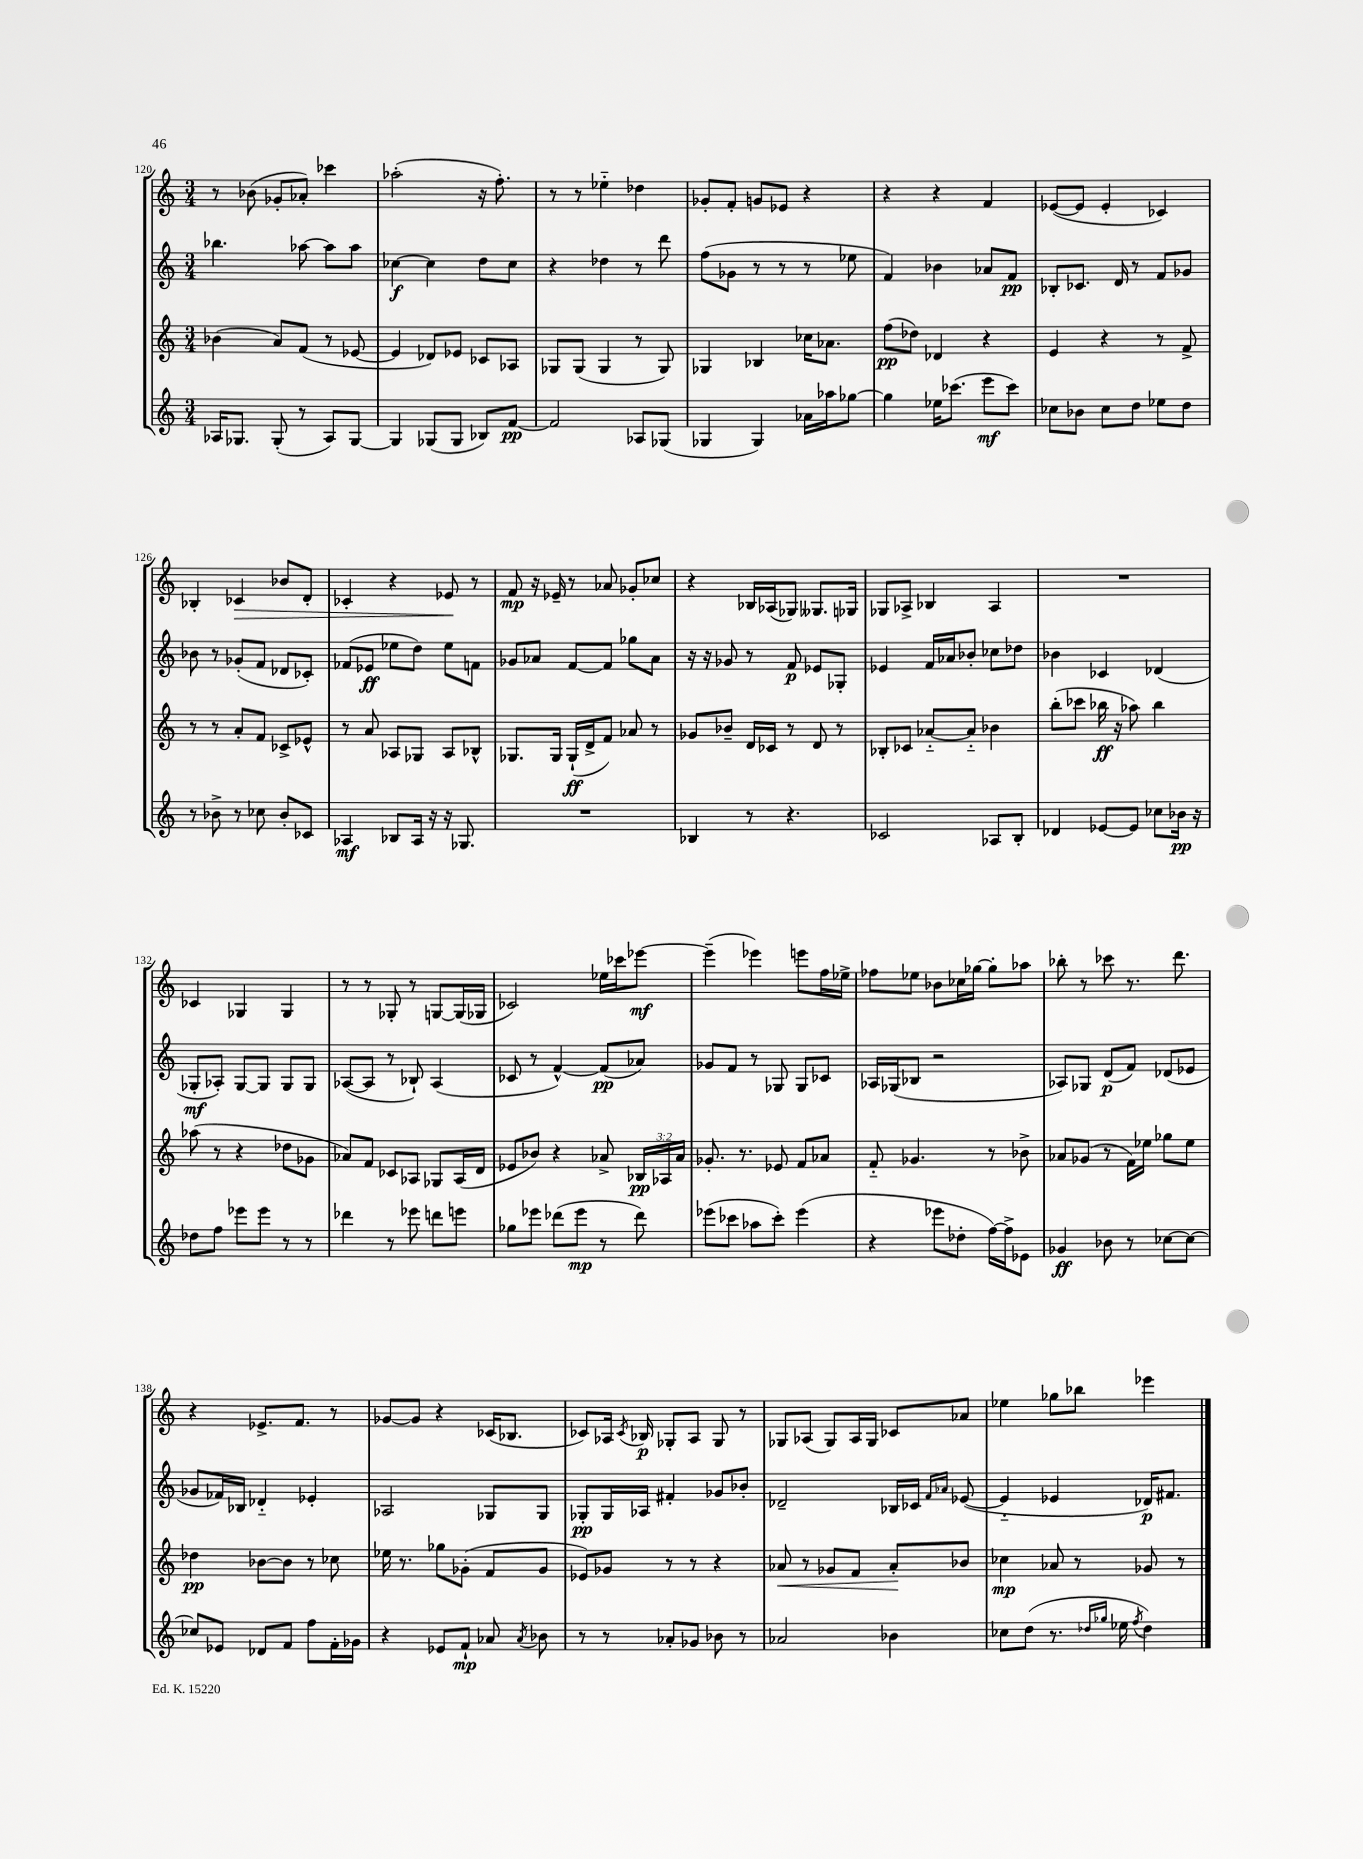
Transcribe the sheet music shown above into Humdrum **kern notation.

**kern	**kern	**kern	**kern
*staff4	*staff3	*staff2	*staff1
*clefG2	*clefG2	*clefG2	*clefG2
*k[]	*k[]	*k[]	*k[]
*M3/4	*M3/4	*M3/4	*M3/4
16A-	(4b-	4.bb-	8r
8.G-	.	.	.
.	.	.	(8b-
(8G-'	8a)	.	8g-'
8r	(8f	[8aa-	8a-')
8A-)	8r	8aa-]	4ccc-
[8G-	[8e-	8aa-	.
=	=	=	=
4G-]	4e-]	[4cc-	(2aa-'
(8G-	8d-)	4cc-]	.
8G-	8e-	.	.
8B-)	8c-	8dd	16r
.	.	.	8.ff')
[8f	8A-	8cc-	.
=	=	=	=
2f]	8G-	4r	8r
.	(8G-	.	8r
.	4G-	4dd-	4ee-'~
8A-	8r	8r	4dd-
(8G-	8G-)	8ddd	.
=	=	=	=
4G-	4G-	(8ff	8g-'
.	.	8g-	8f'
4G-)	4B-	8r	8g
.	.	8r	8e-
16a-	16cc-	8r	4r
16aa-	8.a-	.	.
[8gg-	.	8ee-	.
=	=	=	=
4gg-]	(8ff	4f)	4r
.	8dd-)	.	.
16ee-	4d-	4b-	4r
(8.ccc-	.	.	.
8eee	4r	8a-	4f
8ccc-)	.	8f	.
=	=	=	=
8cc-	4e	8B-'	([8e-
8b-	.	8.c-	8e-]
8cc-	4r	.	4e-'
.	.	16d	.
8dd	.	8r	.
8ee-	8r	8f	4c-)
8dd	8f^	8g-	.
=	=	=	=
8r	8r	8b-	4B-'
8b-^	8r	8r	.
8r	8a'	(8g-'	4c-
8cc-	8f	8f	.
8b-'	8c-^	8d-	8b-
8c-	8e-^^	8c-')	8d'
=	=	=	=
4A-	8r	(8f-	4c-'
.	8a	8e-	.
8B-	8A-	8ee-	4r
16A-	8G-	8dd)	.
16r	.	.	.
16r	8A-	8ee-	8e-
8.G-	.	.	.
.	8B-^^	8f	8r
=	=	=	=
2.r	8.G-	8g-	8f
.	.	8a-	16r
.	16G-	.	16e-~
.	(16G-`	[8f	8r
.	16d^	.	.
.	8f)	8f]	8a-
.	8a-	8gg-	8g-'
.	8r	8a-	8cc-
=	=	=	=
4B-	8g-	16r	4r
.	.	16r	.
.	8b-~	8g-	.
8r	16d	8r	16B-
.	16c-	.	(16A-
4.r	8r	8f	8G-)
.	8d	8e-	8.G--
.	8r	8G-'	.
.	.	.	16G-
=	=	=	=
2c-	8B-'	4e-	8G-
.	8c-	.	8A-^
.	[8a-'~	16f	4B-
.	.	16a-	.
.	8a-'~]	8b-'	.
8A-	4b-	8cc-	4A-
8B'	.	8dd-	.
=	=	=	=
4d-	(8bb'	4b-	2.r
.	8ccc-	.	.
[8e-	16bb-	4c-	.
.	16r	.	.
8e-]	8aa-)	.	.
8cc-	4bb-	(4d-	.
16b-	.	.	.
16r	.	.	.
=	=	=	=
8dd-	(8aa-	8G-'	4c-
8ff	8r	8A-')	.
8eee-	4r	[8G-	4G-
8eee-	.	8G-]	.
8r	8dd-	8G-	4G-
8r	8g-	8G-	.
=	=	=	=
4ddd-	8a-)	([8A-	8r
.	8f	8A-]	8r
8r	8c-	8r	8G-'
8eee-	8A-	8B-`)	8r
8ddd	8G-	(4A-	[8G
8eee	(16A-	.	(16G]
.	16d	.	16G-
=	=	=	=
8gg-	8e-	8c-	2c-)
8eee-	8b-)	8r	.
(8ddd-	4r	[4f^^)	.
8eee-	.	.	.
8r	8a-^	(8f]	16ee-
.	.	.	16ccc-
8ddd-)	24B-	8a-)	[8eee-
.	24A-	.	.
.	24a-	.	.
=	=	=	=
(8eee-	8.g-'	8g-	(4eee-~]
8ccc-	.	8f	.
.	8.r	.	.
8aa-	.	8r	4eee-)
8ccc-')	8e-	8G-	.
(4eee-	8f	8G-	8eee
.	8a-	8c-	16ff
.	.	.	16ee-^
=	=	=	=
4r	8f'~	16A-	8ff-
.	.	(16G-	.
.	4.g-	8B-	8ee-
8eee-	.	2r	8b-
8dd-'	.	.	16cc-
.	.	.	[16gg-
[16ff)	8r	.	8gg-']
16ff^]	.	.	.
8e-	8b-^	.	8aa-
=	=	=	=
4g-	8a-	8A-)	8bb-'
.	(8g-	8G-	8r
8b-	8r	(8d	8ccc-
8r	16f)	8f)	8.r
.	16ee-	.	.
[8cc-	8gg-	(8d-	.
.	.	.	8.ddd
8cc-_	8ee-	8e-	.
=	=	=	=
8cc-]	4dd-	8g-	4r
8e-	.	16f-)	.
.	.	16B-	.
8d-	[8b-	4d-'~	8.e-^
8f	8b-]	.	.
.	.	.	8.f
8ff	8r	4e-'	.
16f'	8cc-	.	8r
16g-	.	.	.
=	=	=	=
4r	16ee-	2A-	[8g-
.	8.r	.	.
.	.	.	8g-]
8e-	8gg-	.	4r
8f`	(8g-'	.	.
8a-	8f	8G-	(16c-
.	.	.	8.B-
8qa-	.	.	.
8b-	8g-	8G-	.
=	=	=	=
8r	8e-)	8G-'	8c-)
8r	8g-	16G-	16A-
.	.	.	8qc-
.	.	16A-	16B-
8a-'	8r	4f#'	8G-'
8g-	8r	.	8A-
8b-	4r	8g-	8G-
8r	.	8b-'	8r
=	=	=	=
2a-	8a-	2d-~	8G-
.	8r	.	(8A-
.	8g-	.	8G-)
.	8f	.	16A-
.	.	.	16G-
4b-	8a-'	16B-	8c-
.	.	16c-	.
.	.	16qqf	.
.	.	16qqa-	.
.	8b-	([8e-	8a-
=	=	=	=
8cc-	4cc-	4e-'~]	4ee-
(8dd	.	.	.
8.r	8a-	4e-	8gg-
.	8r	.	8bb-
16qqdd-	.	.	.
16qqgg-	.	.	.
16ee-	.	.	.
8qff	.	.	.
4dd-)	8g-	16d-)	4eee-
.	.	8.f#	.
.	8r	.	.
==	==	==	==
*-	*-	*-	*-
